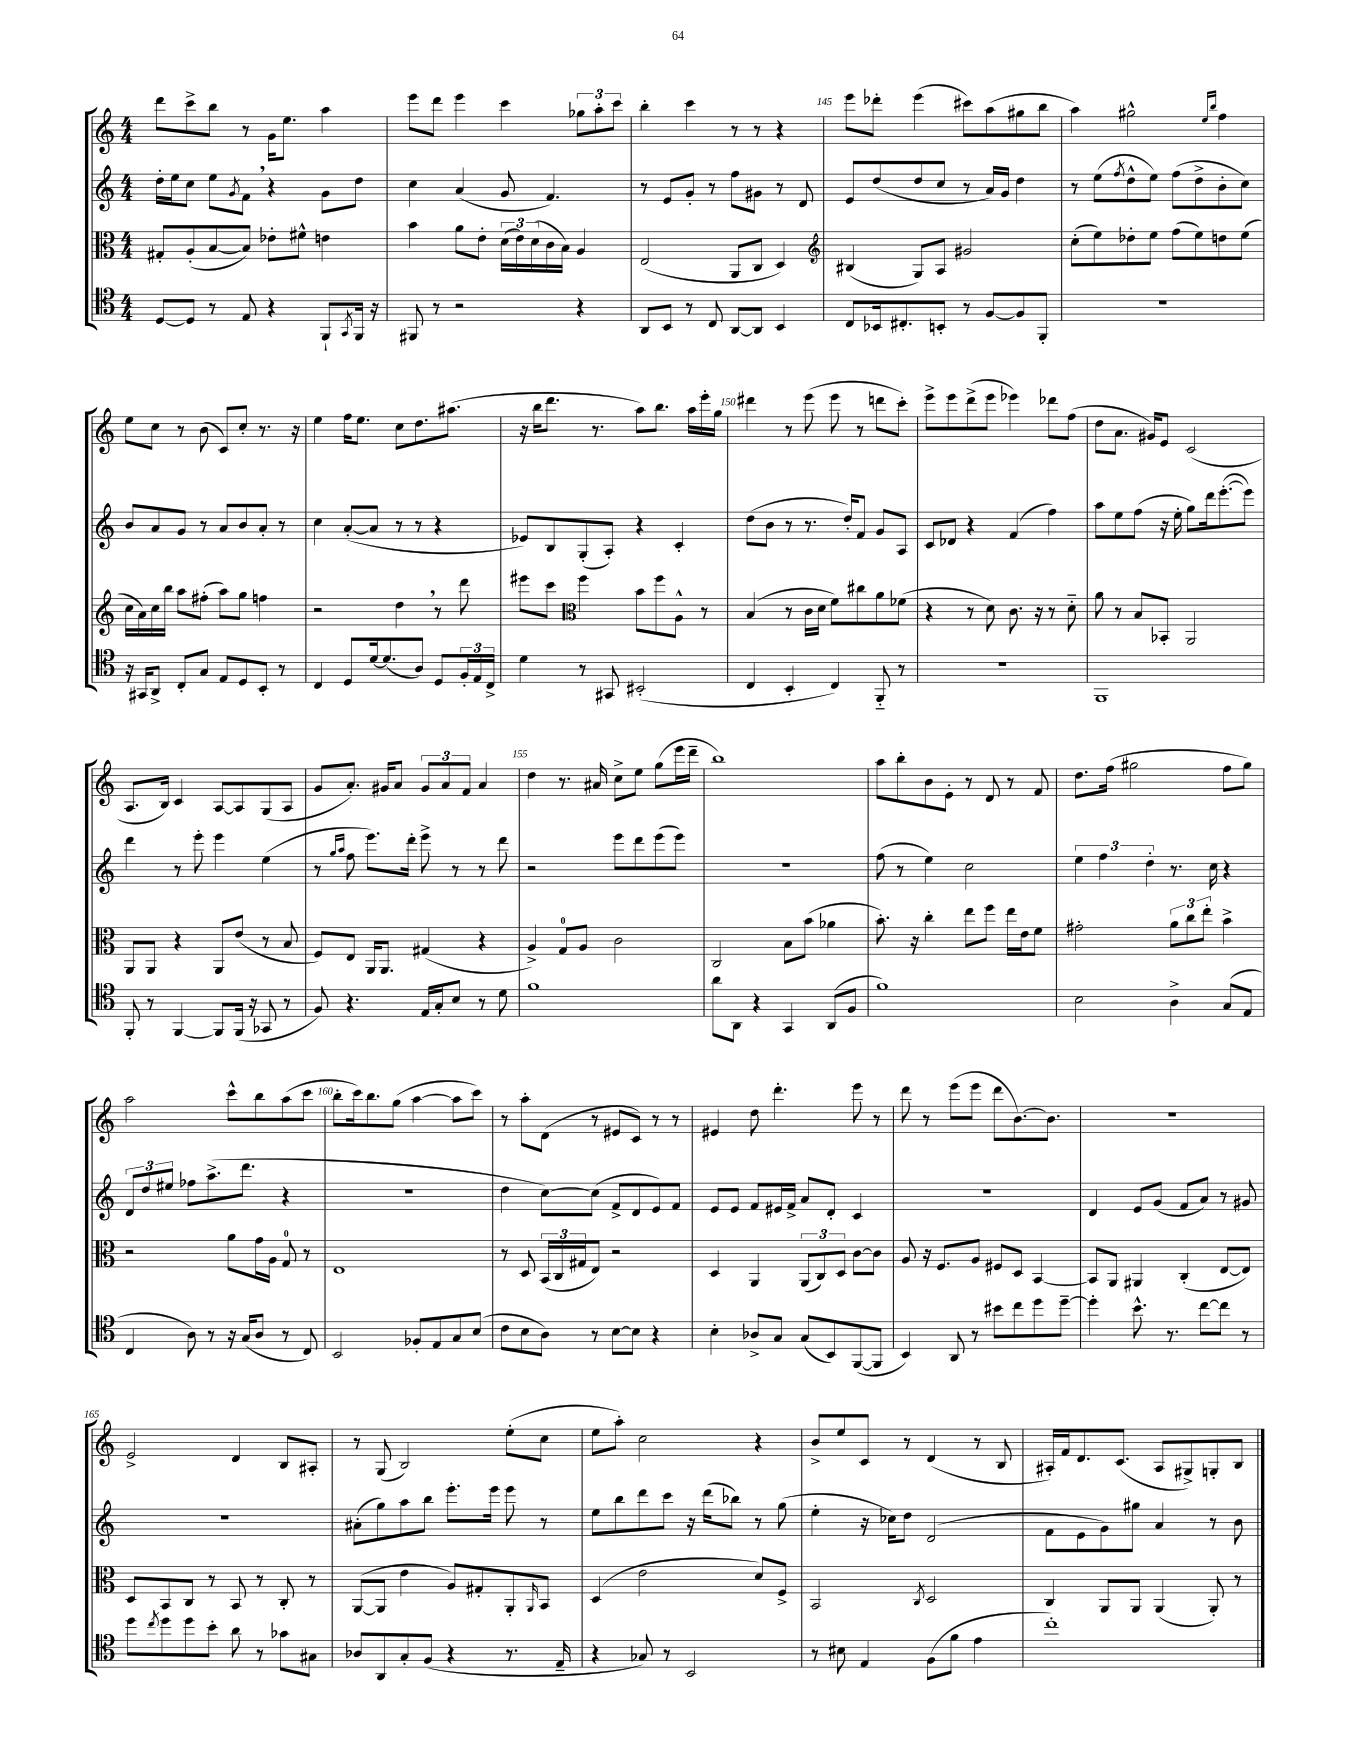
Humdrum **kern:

**kern	**kern	**kern	**kern
*staff4	*staff3	*staff2	*staff1
*clefC4	*clefC3	*clefG2	*clefG2
*k[]	*k[]	*k[]	*k[]
*M4/4	*M4/4	*M4/4	*M4/4
[8D	8G#'	16dd'	8ddd
.	.	16ee	.
8D]	(8A'	8cc	8ccc^
8r	[8B	8ee	8bb
.	.	8qg	.
8E	8B])	8f	8r
4r	8e-'	4r	16g
.	.	.	8.ee
.	8f#^^	.	.
8FF`	4e	8g	4aa
8qGG	.	.	.
16FF	.	8dd	.
16r	.	.	.
=	=	=	=
8FF#	4b	4cc	8eee
8r	.	.	8ddd
2r	8a	(4a	4eee
.	8e'	.	.
.	(24d	8g	4ccc
.	24e)	.	.
.	(24d	.	.
.	16c	4.f)	.
.	16B)	.	.
4r	4A	.	12gg-
.	.	.	12aa'
.	.	.	12ccc
=	=	=	=
8AA	(2E	8r	4bb'
8BB	.	8e	.
8r	.	8g'	4ccc
8C	.	8r	.
[8AA	8AA	8ff	8r
8AA]	8C	8g#	8r
4BB	4D)	8r	4r
.	.	8d	.
=	=	=	=
*	*clefG2	*	*
8C	(4B#	8e	8eee
16BB-	.	(8dd	8ddd-'
8.C#'	.	.	.
.	8G)	8dd	(4eee
8BB'	8A	8cc	.
8r	2g#	8r	8ccc#)
[8F	.	16a)	(8aa
.	.	16g	.
8F]	.	4dd	8gg#
8FF'	.	.	8bb
=	=	=	=
1r	(8cc'	8r	4aa)
.	8ee)	(8ee	.
.	.	8qff	.
.	8dd-'	8dd^^	2gg#^^
.	8ee	8ee)	.
.	(8ff	(8ff	.
.	8ee)	8dd^	.
.	.	.	16qqee
.	.	.	16qqbb
.	8dd	8b'	4ff
.	(8ee	8cc)	.
=	=	=	=
16r	16cc	8b	8ee
16GG#	16a)	.	.
8AA^	16cc	8a	8cc
.	16bb	.	.
8C'	8aa	8g	8r
8G	(8ff#'	8r	(8b
8E	8aa)	8a	8c)
8D	8gg	8b	8cc'
8BB'	4ff	8a'	8.r
8r	.	8r	.
.	.	.	16r
=	=	=	=
4C	2r	4cc	4ee
8D	.	([8a'	16ff
.	.	.	8.ee
[16d	.	8a]	.
(8.d]	.	.	.
.	4dd	8r	8cc
8A)	.	8r	8.dd
8D	8r	4r	.
.	.	.	(8.aa#
24F'	8ddd	.	.
24E	.	.	.
24C^	.	.	.
=	=	=	=
4d	8eee#	8e-)	16r
.	.	.	16bb
.	8ccc	8B	8.ddd
*	*clefC3	*	*
8r	4ff	(8G'	.
.	.	.	8.r
8GG#	.	8A')	.
(2BB#'	8b	4r	8aa)
.	8ff	.	8.bb
.	8A^^	4c'	.
.	.	.	16aa
.	8r	.	16eee'
.	.	.	16gg
=	=	=	=
4C	(4B	(8dd	4ddd#
.	.	8b	.
4BB'	8r	8r	8r
.	16c	8.r	(8eee
.	16d	.	.
4C)	8f)	.	8eee
.	.	16dd')	.
.	8cc#	8f	8r
8FF'~	8a	8g	8ddd
8r	(8f-	8A	8ccc')
=	=	=	=
1r	4r	8c	8eee^
.	.	8d-	8eee
.	8r	4r	(8ddd^
.	8d)	.	8eee
.	8.c	(4f	4eee-)
.	16r	.	.
.	8r	4ff)	8ddd-
.	8d'~	.	(8ff
=	=	=	=
1FF	8a	8aa	8dd
.	8r	8ee	8.a
.	8B	(8ff	.
.	.	.	16g#)
.	8BB-'	16r	8e
.	.	16ee'	.
.	2AA	8gg)	(2c
.	.	16ddd	.
.	.	([8.eee'	.
.	.	8eee])	.
=	=	=	=
8FF'	8AA	4ddd	8.A
8r	8AA	.	.
.	.	.	16B)
[4FF	4r	8r	4c
.	.	8eee'	.
8FF]	8AA	4eee	[8A
(16FF	(8e	.	8A]
16r	.	.	.
8GG-	8r	(4ee	(8G
8r	8B	.	8A
=	=	=	=
8F)	8F)	8r	8g
.	.	16qqgg	.
.	.	16qqaa	.
4.r	8E	8ff	8.a')
.	16AA	8.eee)	.
.	8.AA	.	16g#
.	.	.	8a
.	.	16ddd'	.
16E	(4G#	8eee^	12g#
16G'	.	.	.
.	.	.	12a
8B	.	8r	.
.	.	.	12f
8r	4r	8r	4a
8d	.	8ddd	.
=	=	=	=
1f	4A^)	2r	4dd
.	8G	.	8.r
.	8A	.	.
.	.	.	16a#
.	2c	8eee	8cc^
.	.	8ddd	8ee
.	.	(8eee	(8gg
.	.	8eee)	16eee
.	.	.	16ddd~
=	=	=	=
8a	2C	1r	1bb)
8AA	.	.	.
4r	.	.	.
4GG	8B	.	.
.	(8b	.	.
(8AA	4a-	.	.
8F	.	.	.
=	=	=	=
1f)	8.b')	(8ff	8aa
.	.	8r	8bb'
.	16r	.	.
.	4cc'	4ee)	8b
.	.	.	8e'
.	8ee	2cc	8r
.	8ff	.	8d
.	16ee	.	8r
.	16e	.	.
.	8f	.	8f
=	=	=	=
2B	2g#'	6ee	8.dd
.	.	6ff	.
.	.	.	(16ff
.	.	.	2gg#
.	.	6dd'	.
4A^	12a	8.r	.
.	12cc	.	.
.	12ee'	.	.
.	.	16cc	.
(8G	4b^	4r	8ff
8E	.	.	8gg#)
=	=	=	=
4C	2r	12d	2aa
.	.	12dd	.
.	.	12ee#	.
8A)	.	8ff-	.
8r	.	(8.aa^	.
16r	8a	.	8ccc^^
(16G	.	8.ddd	.
8A	16g	.	8bb
.	16A	.	.
8r	8G	4r	(8aa
8C)	8r	.	8ccc
=	=	=	=
2BB	1E	1r	8bb'
.	.	.	16ccc)
.	.	.	8.bb
.	.	.	(8gg
8F-'	.	.	[4aa
8E	.	.	.
8G	.	.	8aa]
(8B	.	.	8ccc)
=	=	=	=
8c	8r	4dd	8r
8B	8D	.	8aa'
8A)	(24BB	[8cc)	(8d
.	24C	.	.
.	24G#	.	.
8r	8E)	(8cc]	8r
[8B	2r	8f^	8e#
8B]	.	8d	8c)
4r	.	8e)	8r
.	.	8f	8r
=	=	=	=
4B'	4D	8e	4e#
.	.	8e	.
8A-^	4AA	8f	8dd
8G	.	16e#	4.ddd'
.	.	16f^	.
(8G	(12AA	8a	.
.	12C)	.	.
8BB)	.	8d'	.
.	12D	.	.
([8FF	[8c	4c	8eee
8FF]	8c]	.	8r
=	=	=	=
4BB)	8A	1r	8ddd
.	16r	.	8r
.	8.F	.	.
8AA	.	.	(8eee
8r	8A	.	8eee
8b#	8F#	.	8ddd
8cc	8D	.	[8.b)
8dd	[4BB	.	.
.	.	.	8.b]
[8dd~	.	.	.
=	=	=	=
4dd']	8BB]	4d	1r
.	8AA	.	.
8.b^^	4AA#	8e	.
.	.	(8g	.
8.r	.	.	.
.	(4C'	8f	.
[8cc	.	8a)	.
8cc]	[8E	8r	.
8r	8E])	8g#	.
=	=	=	=
8dd	8D	1r	2e^
8qcc	.	.	.
8dd	8BB	.	.
8dd	8C	.	.
8b'	8r	.	.
8a	8BB	.	4d
8r	8r	.	.
8g-	8C'	.	8B
8G#	8r	.	8A#'
=	=	=	=
8A-	([8AA	(8a#'	8r
8AA	8AA]	8gg)	(8G
8G'	4e	8aa	2B)
(8F	.	8bb	.
4r	8A)	8.eee'	.
.	8G#'	.	.
.	.	16eee	.
8.r	8AA'	8eee	(8ee'
.	16qqAA	.	.
.	8BB	8r	8cc
16E~	.	.	.
=	=	=	=
4r	(4D	8ee	8ee
.	.	8bb	8aa')
8G-)	2e	8ddd	2cc
8r	.	8ccc	.
2BB	.	16r	.
.	.	(16ddd	.
.	.	8bb-)	.
.	8d)	8r	4r
.	8F^	(8gg	.
=	=	=	=
8r	2BB	4ee'	8b^
8B#	.	.	8ee
4E	.	16r	8c
.	.	16cc-)	.
.	.	8dd	8r
.	8qC	.	.
(8F	2D	(2d	(4d
8f	.	.	.
4e	.	.	8r
.	.	.	8B
=	=	=	=
1cc')	4C	8f	16A#')
.	.	.	16f
.	.	8e	8.d
.	8AA	8g)	.
.	.	.	(8.c
.	8AA	8gg#	.
.	(4AA	4a	8A#
.	.	.	8G#^)
.	8AA')	8r	8G'
.	8r	8b	8B
==	==	==	==
*-	*-	*-	*-
